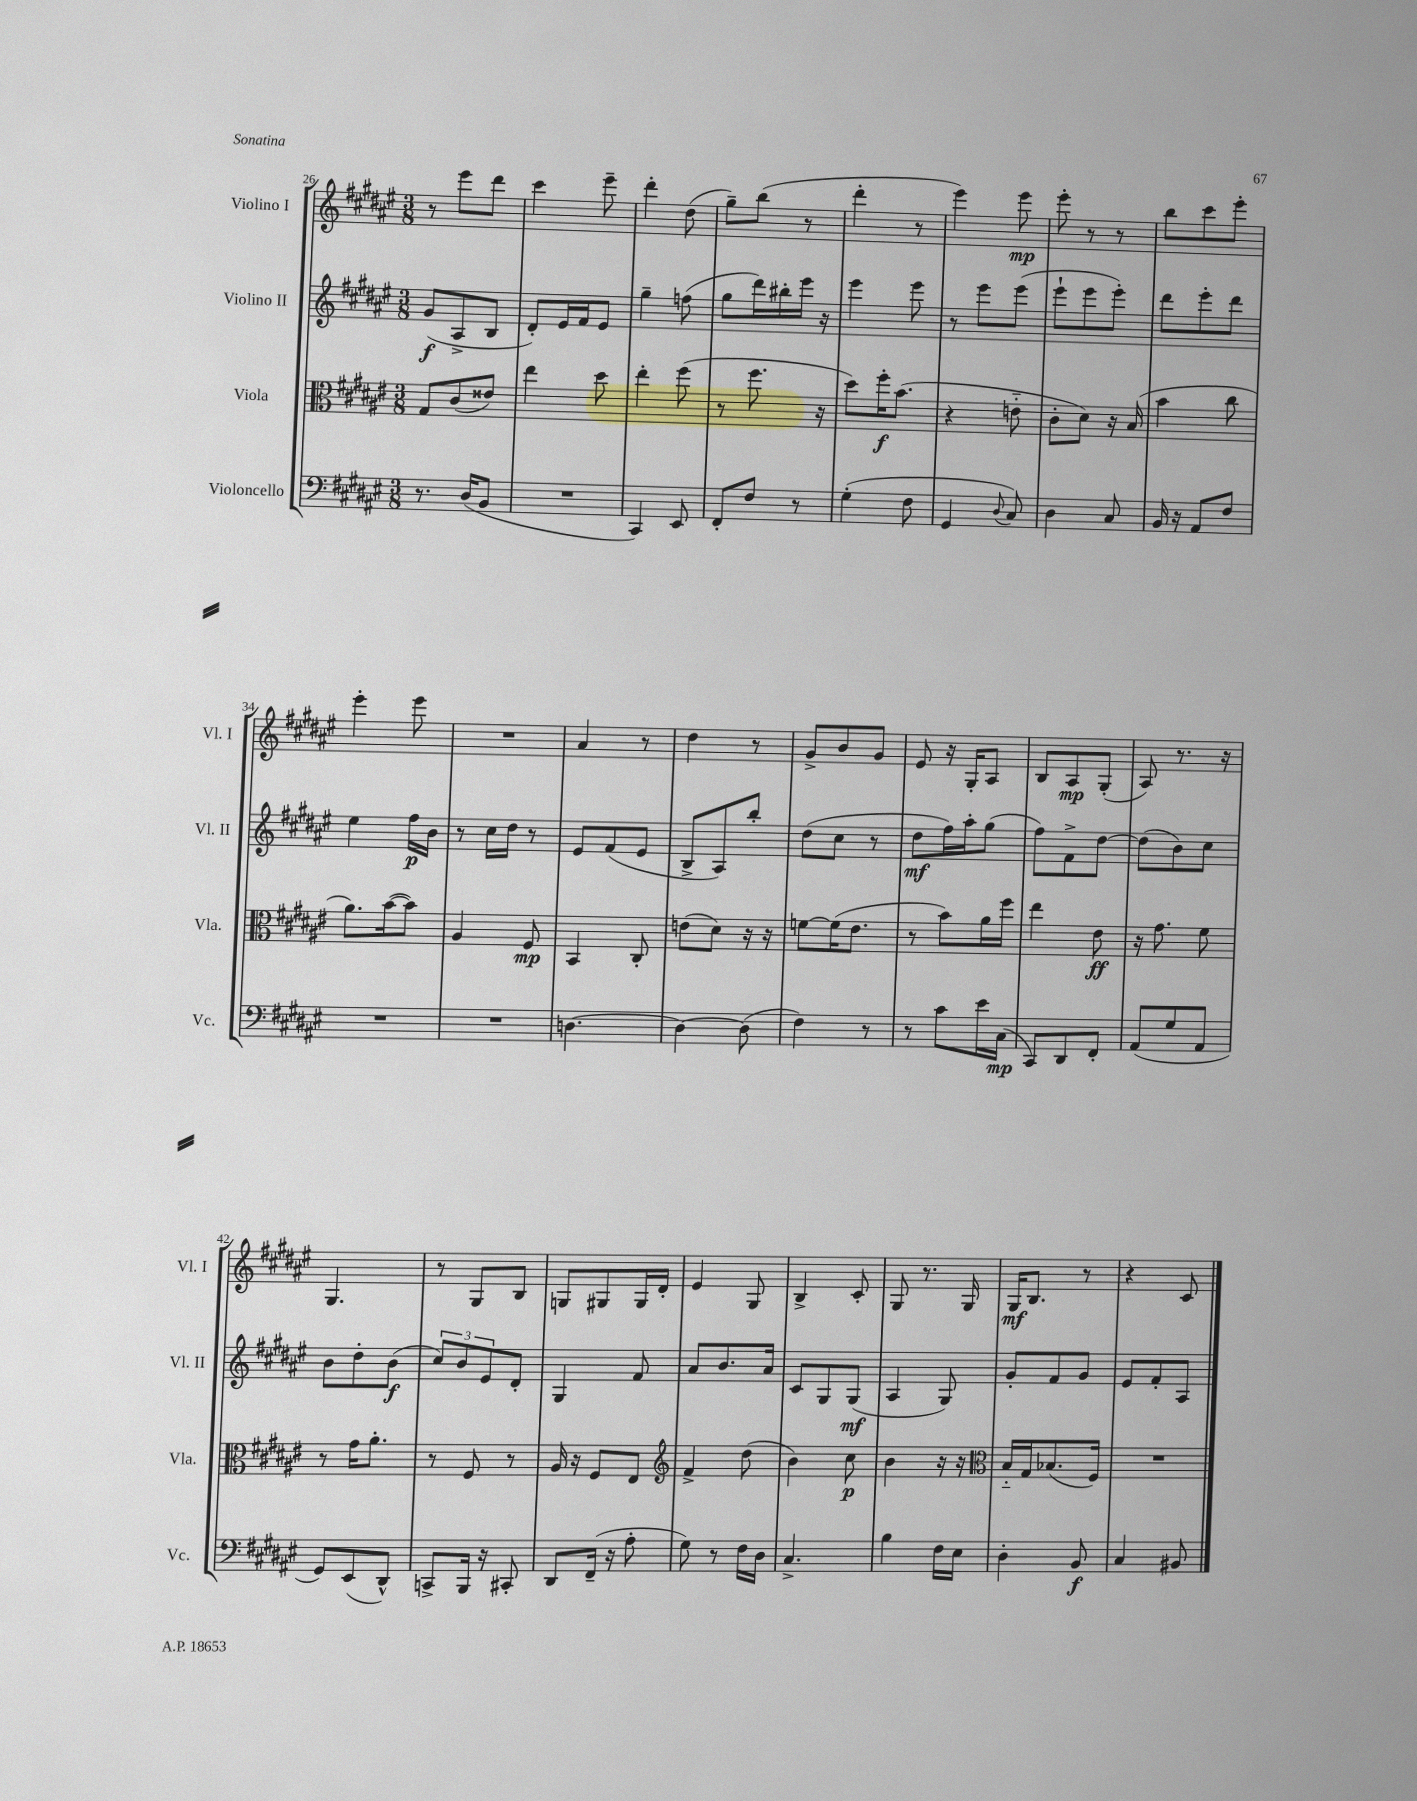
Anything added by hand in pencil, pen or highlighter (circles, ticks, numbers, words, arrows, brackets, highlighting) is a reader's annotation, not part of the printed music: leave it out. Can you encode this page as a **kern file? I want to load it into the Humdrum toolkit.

**kern	**kern	**kern	**kern
*staff4	*staff3	*staff2	*staff1
*clefF4	*clefC3	*clefG2	*clefG2
*k[f#c#g#d#a#e#]	*k[f#c#g#d#a#e#]	*k[f#c#g#d#a#e#]	*k[f#c#g#d#a#e#]
*M3/8	*M3/8	*M3/8	*M3/8
8.r	8G#	(8g#	8r
.	(8c#	8A#^	8eee#
(16D#	.	.	.
8BB	8e##)	8B	8ddd#
=	=	=	=
4.r	4ee#	8d#')	4ccc#
.	.	16e#	.
.	.	16f#	.
.	8dd#	8e#	8eee#~
=	=	=	=
4CC#)	4ee#'	4gg#~	4ddd#'
8EE#	(8ff#	(8ff	(8dd#
=	=	=	=
8FF#'	8r	8gg#	8gg#~)
8F#	8.ff#	16ddd#)	(8bb
.	.	16bb#'	.
8r	.	16eee#	8r
.	16r	16r	.
=	=	=	=
(4G#'	8dd#)	4eee#	4ddd#'
.	16ff#'	.	.
.	(8.b	.	.
8F#	.	8eee#	8r
=	=	=	=
4GG#	4r	8r	4eee#)
.	.	8eee#	.
8qqD#	.	.	.
8C#)	8e'~	(8eee#	8eee#
=	=	=	=
4D#	8c#'	8eee#`	8eee#'
.	8d#)	8eee#	8r
8C#	16r	8eee#')	8r
.	(16B	.	.
=	=	=	=
16BB	4b	8ddd#	8bb
16r	.	.	.
8AA#	.	8eee#'	8ccc#
8F#	8cc#	8ddd#	8eee#'
=	=	=	=
4.r	8.a#)	4ee#	4eee#'
.	([16b	.	.
.	8b])	16ff#	8eee#
.	.	16b	.
=	=	=	=
4.r	4A#	8r	4.r
.	.	16cc#	.
.	.	16dd#	.
.	8F#	8r	.
=	=	=	=
[4.D	4BB	8e#	4a#
.	.	(8f#	.
.	8C#'	8e#	8r
=	=	=	=
4D_	(8e	8B^	4dd#
.	8d#)	8A#)	.
(8D]	16r	8bb'	8r
.	16r	.	.
=	=	=	=
4F#)	[8f	(8dd#	8g#^
.	(16f]	8cc#	8b
.	8.e#	.	.
8r	.	8r	8g#
=	=	=	=
8r	8r	8dd#	8e#
8c#	8b)	16ff#)	16r
.	.	16aa#'	16G#'
16e#	16a#	(8gg#	8A#
(16C#	16ff#	.	.
=	=	=	=
8CC#)	4ee#	8ff#)	8B
8DD#	.	8f#^	8A#
8FF#'	8e#	[8dd#	(8G#'
=	=	=	=
(8AA#	16r	(8dd#]	8A#)
.	8.g#	.	.
8G#	.	8b)	8.r
8AA#	8f#	8cc#	.
.	.	.	16r
=	=	=	=
8GG#)	8r	8b	4.G#
(8EE#	16g#	8dd#'	.
.	8.a#'	.	.
8DD#^^)	.	(8b	.
=	=	=	=
8CC^	8r	12cc#)	8r
.	.	12b	.
16BBB	8F#	.	8G#
.	.	12e#	.
16r	.	.	.
8CC#'	8r	8d#'	8B
=	=	=	=
8DD#	16A#	4G#	8G
.	16r	.	.
(16FF#~	8F#	.	8G#
16r	.	.	.
8A#'	8E#	8f#	16G#
.	.	.	16d#'
=	=	=	=
*	*clefG2	*	*
8G#)	4f#^	8a#	4e#
8r	.	8.b	.
16F#	(8dd#	.	8G#
16D#	.	16a#	.
=	=	=	=
4.C#^	4b)	8c#	4B^
.	.	8G#	.
.	8cc#	(8G#	8c#'
=	=	=	=
4B	4b	4A#	8G#
.	.	.	8.r
16F#	16r	8G#)	.
16E#	16r	.	16G#
=	=	=	=
*	*clefC3	*	*
4D#'	16B'~	8g#'	16G#
.	16G#	.	8.B
.	(8.B-	8f#	.
8BB	.	8g#	8r
.	16F#)	.	.
=	=	=	=
4C#	4.r	8e#	4r
.	.	8f#'	.
8BB#	.	8A#	8c#
==	==	==	==
*-	*-	*-	*-
